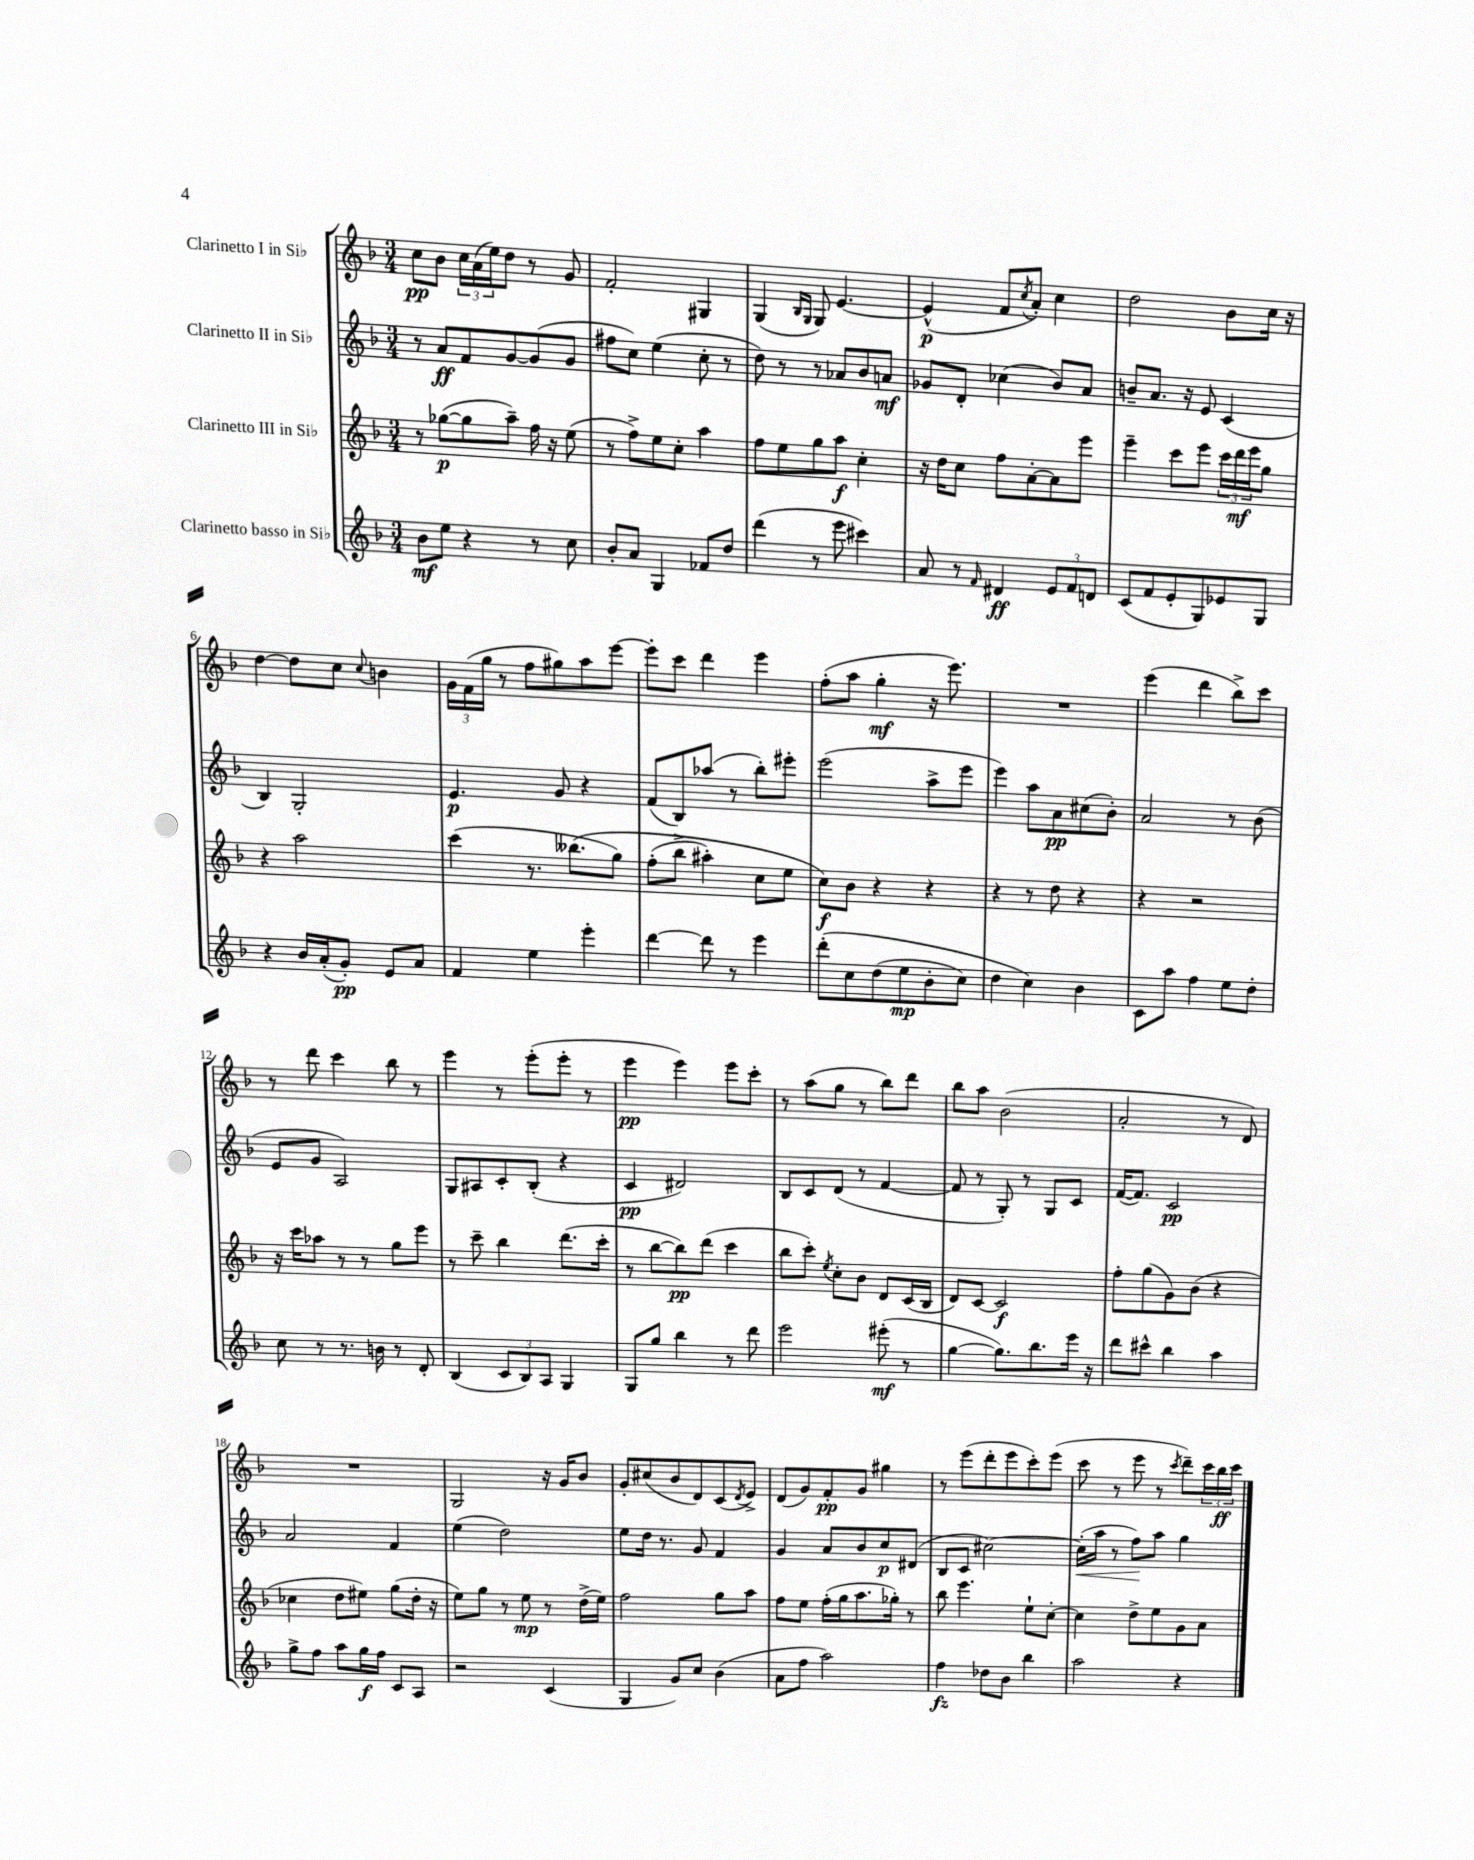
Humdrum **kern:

**kern	**dynam	**kern	**dynam	**kern	**dynam	**kern	**dynam
*part4	*part4	*part3	*part3	*part2	*part2	*part1	*part1
*staff4	*staff4	*staff3	*staff3	*staff2	*staff2	*staff1	*staff1
*I"Clarinetto basso in Si♭	*	*I"Clarinetto III in Si♭	*	*I"Clarinetto II in Si♭	*	*I"Clarinetto I in Si♭	*
*clefG2	*	*clefG2	*	*clefG2	*	*clefG2	*
*k[b-]	*	*k[b-]	*	*k[b-]	*	*k[b-]	*
*M3/4	*	*M3/4	*	*M3/4	*	*M3/4	*
=1	=1	=1	=1	=1	=1	=1	=1
8b-\L	mf	8r	.	8r	.	8cc\L	pp
8ee\J	.	([8gg-X\L	p	8a/L	ff	8b-\J	.
4r	.	8gg-\]	.	8f/	.	24cc\LL	.
.	.	.	.	.	.	(24a\	.
.	.	.	.	.	.	24ee\J)	.
.	.	8aa~\J)	.	[8g/	.	8dd\J	.
8r	.	16ff\	.	(8g/]	.	8r	.
.	.	16r	.	.	.	.	.
8cc\	.	(8ee\	.	8g/J	.	8g/	.
=2	=2	=2	=2	=2	=2	=2	=2
8b-'/L	.	8r	.	8ff#X\L	.	2f'/	.
8a/J	.	8ff^\L)	.	8cc\J)	.	.	.
4G/	.	8ee\	.	(4ee\	.	.	.
.	.	8cc'\J	.	.	.	.	.
8f-X/L	.	4aa\	.	8cc'\	.	4G#X/	.
8dd/J	.	.	.	8r	.	.	.
=3	=3	=3	=3	=3	=3	=3	=3
(4ddd\	.	8ff\L	.	8dd\)	.	(4G/	.
.	.	8ee\	.	8r	.	.	.
.	.	.	.	.	.	16qqB-/LL	.
.	.	.	.	.	.	16qqG/JJ	.
8r	.	8gg\	.	8r	.	8G/)	.
8eee\	.	8aa\J	f	8a-X/L	.	[4.e/	.
4ccc#X\)	.	4cc'\	.	8b-/	.	.	.
.	.	.	.	8an/J	mf	.	.
=4	=4	=4	=4	=4	=4	=4	=4
8a/	.	16r	.	8g-X/L	.	(4e^^/]	p
.	.	16dd\KL	.	.	.	.	.
8r	.	8cc\J	.	8d'/J	.	.	.
16qqf/	.	.	.	.	.	.	.
4d#X/	ff	8ff\L	.	(4cc-X\	.	8f/L	.
.	.	.	.	.	.	8qcc/	.
.	.	[8a'\	.	.	.	8a'/J)	.
12e/L	.	8a\]	.	8b-/L)	.	4cc\	.
12f/	.	.	.	.	.	.	.
.	.	8eee\J	.	8a/J	.	.	.
12dn/J	.	.	.	.	.	.	.
=5	=5	=5	=5	=5	=5	=5	=5
(8c/L	.	4eee~\	.	8bn~/L	.	2dd\	.
8f/	.	.	.	8.a/J	.	.	.
8e'/	.	8ccc\L	.	.	.	.	.
.	.	.	.	16r	.	.	.
8G/)	.	8eee\J	.	8e/	.	.	.
8e-X/	.	24ccc\LL	.	(4c/	.	8b-\L	.
.	.	24ddd\	mf	.	.	.	.
.	.	24eee\J	.	.	.	.	.
8G/J	.	8gg\J	.	.	.	16cc\Jk	.
.	.	.	.	.	.	16r	.
!!LO:LB:g=z
=6	=6	=6	=6	=6	=6	=6	=6
4r	.	4r	.	4B-/)	.	[4dd\	.
16b-/LL	.	2aa\	.	2G'/	.	8dd\L]	.
(16a'/J	.	.	.	.	.	.	.
8g'/J)	pp	.	.	.	.	8cc\J	.
.	.	.	.	.	.	8qqcc/	.
8e/L	.	.	.	.	.	4bn\	.
8a/J	.	.	.	.	.	.	.
=7	=7	=7	=7	=7	=7	=7	=7
4f/	.	(4ccc\	.	4.e/	p	24g\LL	.
.	.	.	.	.	.	(24f\	.
.	.	.	.	.	.	24gg\JJ	.
.	.	.	.	.	.	8r	.
4ee\	.	8.r	.	.	.	8ff\L	.
.	.	.	.	8g/	.	8gg#X\)	.
.	.	(8.bb--X\L	.	.	.	.	.
4eee'\	.	.	.	4r	.	8aa\	.
.	.	8gg\J)	.	.	.	[8eee\J	.
=8	=8	=8	=8	=8	=8	=8	=8
[4ddd\	.	(8ff'\L	.	(8f/L	.	8eee'\L]	.
.	.	8bb-^\J	.	8B-/)	.	8ccc\J	.
8ddd\]	.	4aa#X'\)	.	(8aa-X/J	.	4ddd\	.
8r	.	.	.	8r	.	.	.
4eee\	.	8cc\L	.	8bb-'\L)	.	4eee\	.
.	.	8ee\J	.	8eee#X'\J	.	.	.
=9	=9	=9	=9	=9	=9	=9	=9
(8ddd'\L	.	8cc\L)	f	(2eee\	.	(8ff'\L	.
8cc\	.	8b-\J	.	.	.	8aa\J	.
(8dd\	.	4r	.	.	.	4gg'\	mf
8ee\	mp	.	.	.	.	.	.
8b-'\	.	4r	.	8aa^\L	.	16r	.
.	.	.	.	.	.	8.eee\)	.
8cc\J)	.	.	.	8eee\J	.	.	.
=10	=10	=10	=10	=10	=10	=10	=10
4dd\	.	4r	.	4eee\)	.	2.r	.
4cc\)	.	8r	.	8aa\L	.	.	.
.	.	8dd\	.	8a\	pp	.	.
4b-\	.	4r	.	(8cc#X\	.	.	.
.	.	.	.	8b-'\J)	.	.	.
=11	=11	=11	=11	=11	=11	=11	=11
8c\L	.	4r	.	2a/	.	(4eee\	.
8aa\J	.	.	.	.	.	.	.
4ff\	.	2r	.	.	.	4ddd\	.
8ee\L	.	.	.	8r	.	8bb-^\L)	.
8dd'\J	.	.	.	(8b-\	.	8ccc\J	.
!!LO:LB:g=z
=12	=12	=12	=12	=12	=12	=12	=12
8cc\	.	16r	.	8e/L	.	8r	.
.	.	16ccc\KL	.	.	.	.	.
8r	.	8aa-X\J	.	8g/J	.	8ddd\	.
8.r	.	8r	.	2A/)	.	4ccc\	.
.	.	8r	.	.	.	.	.
16bn\	.	.	.	.	.	.	.
8r	.	8gg\L	.	.	.	8bb-\	.
8d'/	.	8eee\J	.	.	.	8r	.
=13	=13	=13	=13	=13	=13	=13	=13
(4B-/	.	8r	.	8G/L	.	4eee\	.
.	.	8ccc~\	.	8A#X/	.	.	.
12c/L	.	4bb-\	.	8c'/	.	8r	.
12B-/)	.	.	.	.	.	.	.
.	.	.	.	(8B-'/J	.	(8eee'\L	.
12A/J	.	.	.	.	.	.	.
4G/	.	(8.ddd\L	.	4r	.	8eee'\J	.
.	.	.	.	.	.	8r	.
.	.	16ccc'\Jk	.	.	.	.	.
=14	=14	=14	=14	=14	=14	=14	=14
8G/L	.	8r	.	4c/	pp	4eee\	pp
8gg/J	.	[8bb-\L	.	.	.	.	.
4bb-\	.	8bb-\])	pp	2d#X/)	.	4eee\)	.
.	.	(8ddd\J	.	.	.	.	.
8r	.	4ccc\	.	.	.	8eee\L	.
8ddd\	.	.	.	.	.	8ccc'\J	.
=15	=15	=15	=15	=15	=15	=15	=15
2eee\	.	8bb-\L	.	8B-/L	.	8r	.
.	.	8ccc'\J)	.	8c/	.	(8aa\L	.
.	.	8qee/	.	.	.	.	.
.	.	8cc'\L	.	(8d/J	.	8gg\J	.
.	.	8b-\J	.	8r	.	8r	.
(8eee#X'\	mf	8d/L	.	[4f/	.	8bb-\L)	.
8r	.	(16c/L	.	.	.	8ddd\J	.
.	.	16B-/JJ	.	.	.	.	.
=16	=16	=16	=16	=16	=16	=16	=16
[4gg\	.	8d/L)	.	8f/]	.	8bb-\L	.
.	.	[8c/J	.	8r	.	8aa\J	.
8.gg\L])	.	2c/]	f	8G'/)	.	(2b-\	.
.	.	.	.	8r	.	.	.
8.bb-\	.	.	.	.	.	.	.
.	.	.	.	8G/L	.	.	.
16eee\Jk	.	.	.	8c/J	.	.	.
16r	.	.	.	.	.	.	.
=17	=17	=17	=17	=17	=17	=17	=17
8ddd\L	.	8ff'\L	.	([16f/KL	.	2a'/	.
.	.	.	.	8.f/J])	.	.	.
8ccc#X^^\J	.	(8gg\	.	.	.	.	.
4bb-\	.	8g\)	.	2c/	pp	.	.
.	.	(8b-\J	.	.	.	.	.
4aa\	.	4r	.	.	.	8r	.
.	.	.	.	.	.	8d/)	.
!!LO:LB:g=z
=18	=18	=18	=18	=18	=18	=18	=18
8gg^\L	.	4cc-X\	.	2a/	.	2.r	.
8ff\J	.	.	.	.	.	.	.
8aa\L	.	8dd\L	.	.	.	.	.
16gg\L	f	8ee#X\J)	.	.	.	.	.
16ff\JJ	.	.	.	.	.	.	.
8c/L	.	(8gg\L	.	4f/	.	.	.
8A/J	.	16dd'\Jk	.	.	.	.	.
.	.	16r	.	.	.	.	.
=19	=19	=19	=19	=19	=19	=19	=19
2r	.	8ee\L)	.	(4ee\	.	2G/	.
.	.	8gg\J	.	.	.	.	.
.	.	8r	.	2dd\)	.	.	.
.	.	8ee\	mp	.	.	.	.
(4c/	.	8r	.	.	.	16r	.
.	.	.	.	.	.	16g/KL	.
.	.	(16dd^\LL	.	.	.	8b-/J	.
.	.	16ee\JJ)	.	.	.	.	.
=20	=20	=20	=20	=20	=20	=20	=20
4G/	.	2ff\	.	8ee\L	.	8g'/L	.
.	.	.	.	16dd\Jk	.	(8cc#X/	.
.	.	.	.	8.r	.	.	.
8g/L)	.	.	.	.	.	8b-/	.
8cc/J	.	.	.	8g/	.	8d/)	.
(4b-\	.	8gg\L	.	4f/	.	(8c/	.
.	.	.	.	.	.	8qd/	.
.	.	8aa\J	.	.	.	8e^/J)	.
=21	=21	=21	=21	=21	=21	=21	=21
8a\L	.	8ff\L	.	4g/	.	(8d/L	.
8ff\J	.	8ee\J	.	.	.	8g/)	.
2aa\)	.	(16ff'\LL	.	8a/L	.	8f'/	pp
.	.	16gg\J	.	.	.	.	.
.	.	8.aa\	.	8b-/	.	8g/J	.
.	.	.	.	8cc/	p	4gg#X\	.
.	.	16gg-X'\Jk)	.	.	.	.	.
.	.	8r	.	(8d#X/J	.	.	.
=22	=22	=22	=22	=22	=22	=22	=22
4ff\	fz	8bb-\	.	8B-/L	.	8r	.
.	.	4.eee\	.	8c/J	.	(8eee\L	.
8dd-X\L	.	.	.	[2cc#X\)	.	8ddd'\	.
8b-\J	.	.	.	.	.	8eee\	.
4bb-\	.	8ee`\L	.	.	.	8ccc'\)	.
.	.	[8cc'\J	.	.	.	(8eee\J	.
=23	=23	=23	=23	=23	=23	=23	=23
!	!	!	!	!	!LO:HP:b	!	!
2aa\	.	4cc\]	.	(16cc#'\LL]	<	8ccc\	.
.	.	.	.	16aa\JJ	.	.	.
.	.	.	.	8r	.	8r	.
.	.	8dd^\L	.	8ff\L)	.	8eee\	.
.	.	8ee\	.	8aa\J	[	8r	.
.	.	.	.	.	.	8qccc/	.
4r	.	8g\	.	4gg\	.	8ddd~\L)	.
.	.	8a\J	.	.	.	24ccc\L	.
.	.	.	.	.	.	24bb-\	ff
.	.	.	.	.	.	24ccc\JJ	.
==	==	==	==	==	==	==	==
*-	*-	*-	*-	*-	*-	*-	*-
